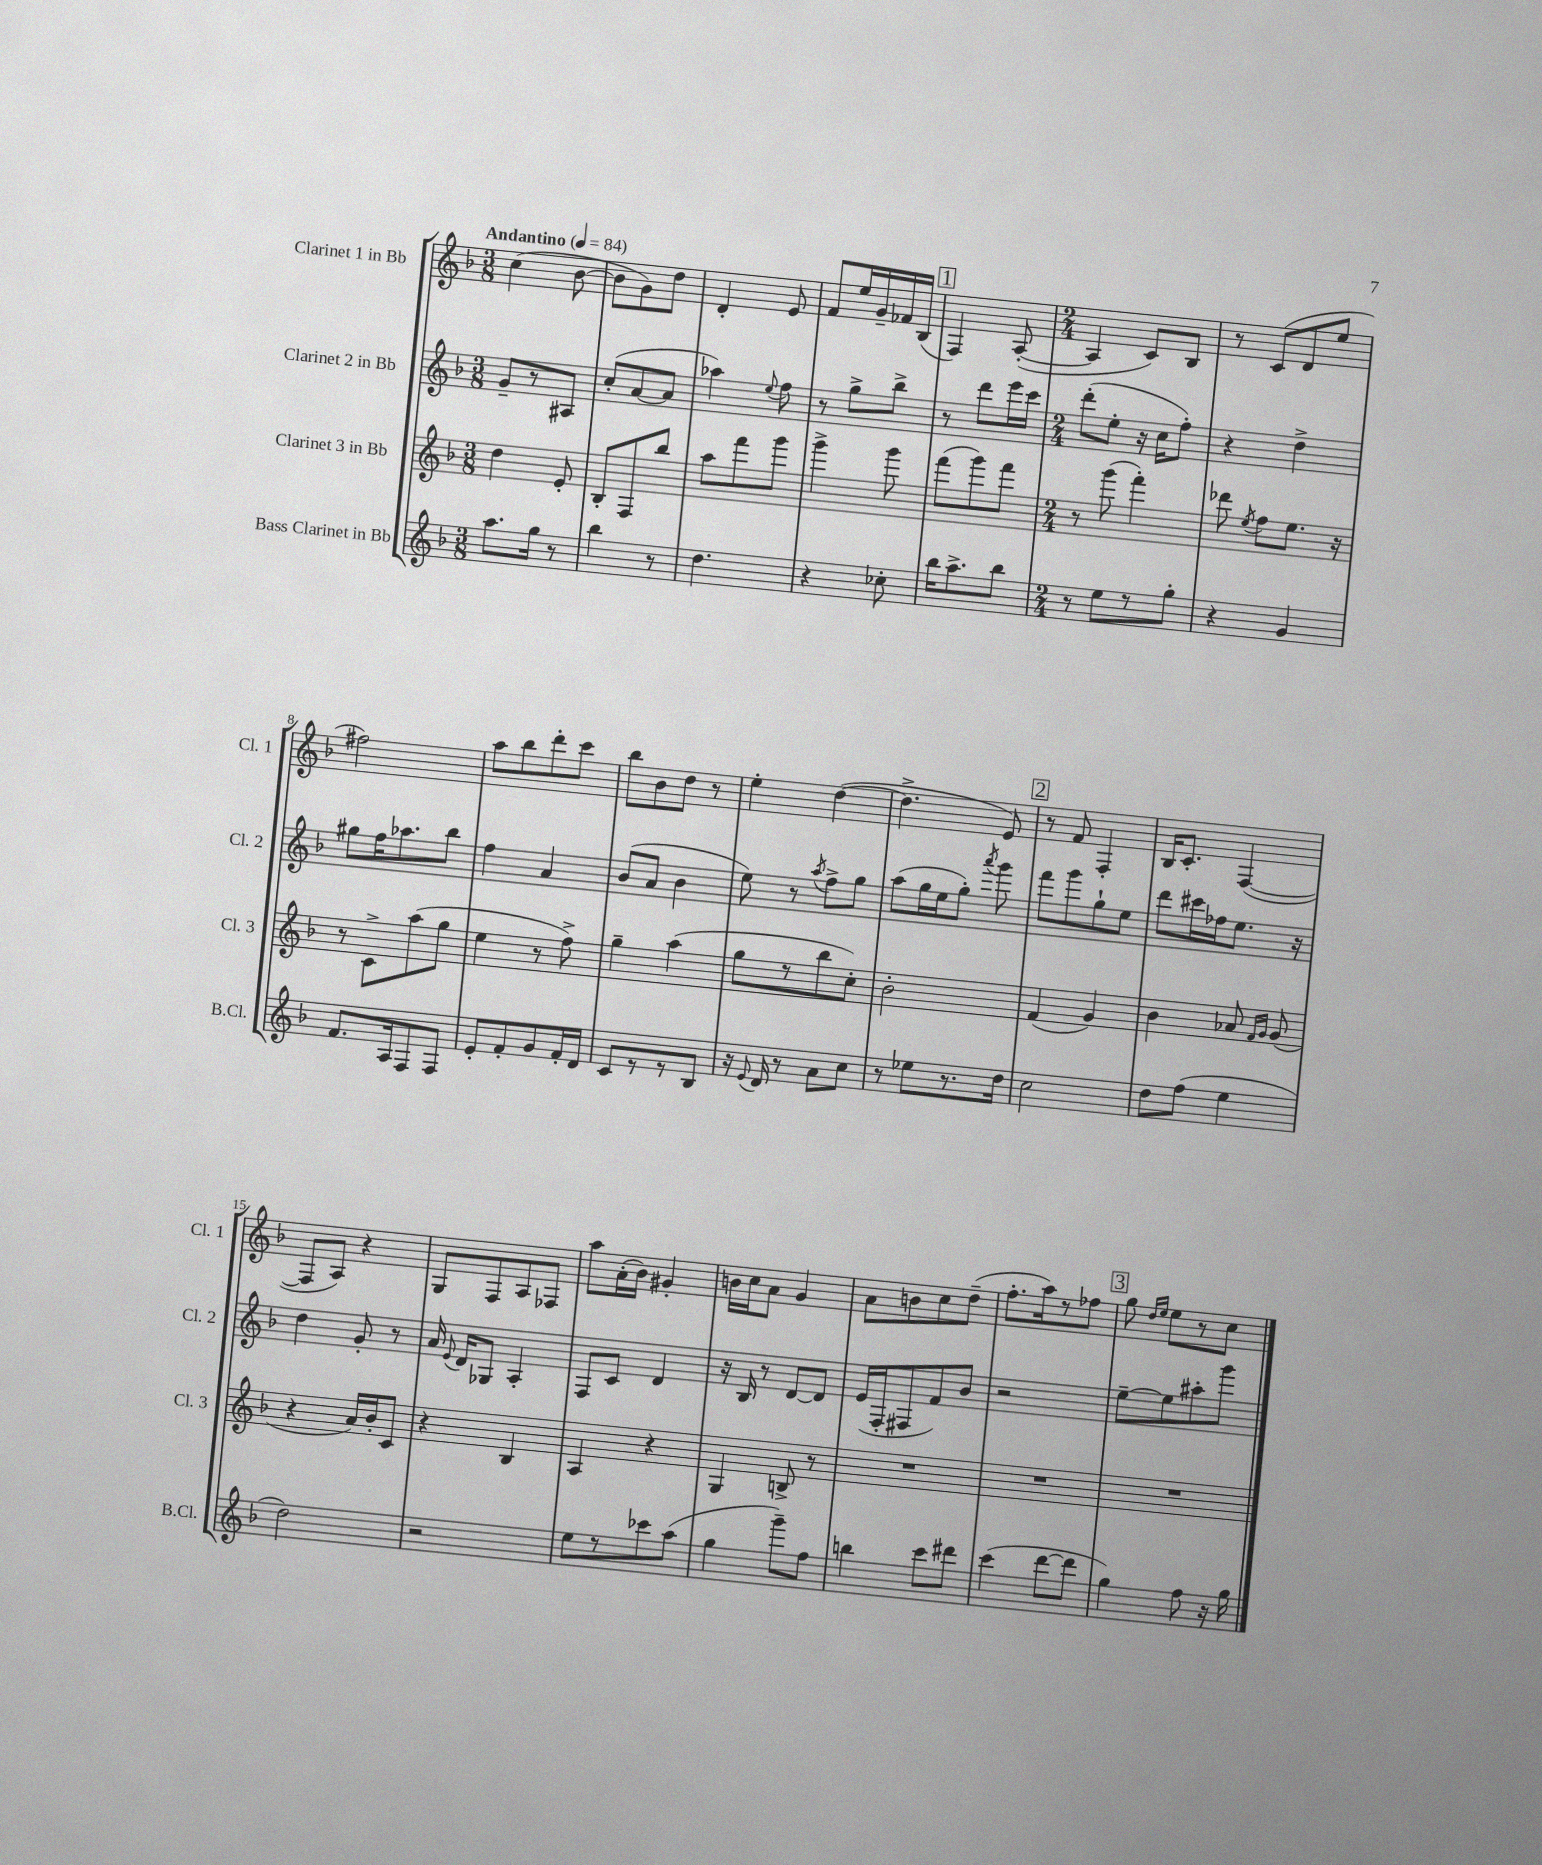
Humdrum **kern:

**kern	**kern	**kern	**kern
*staff4	*staff3	*staff2	*staff1
*clefG2	*clefG2	*clefG2	*clefG2
*k[b-]	*k[b-]	*k[b-]	*k[b-]
*M3/8	*M3/8	*M3/8	*M3/8
*MM84	*MM84	*MM84	*MM84
8.aa\L	4dd\	8g~/L	(4cc\
.	.	8r	.
16gg\Jk	.	.	.
8r	8e'/	8A#/J	[8b-\
=	=	=	=
4bb-\	8B-'/L	(8cc'/L	8b-\]L
.	8F/	[8a/	8g\)
8r	8bb-/J	8a/]J	8dd\J
=	=	=	=
4.dd\	8aa\L	4aa-\)	4d'/
.	8fff\	.	.
.	.	8qqee/	.
.	8ggg\J	8ff\	8e/
=	=	=	=
4r	4ggg^\	8r	8f/L
.	.	8gg^\L	16ee/L
.	.	.	16g~/
8cc-'\	8ggg\	8bb-^\J	16f-/
.	.	.	(16B-/JJ
=	=	=	=
16bb-\LK	(8fff\L	8r	4F/)
8.aa^\	.	.	.
.	8ggg\)	8ddd\L	.
8bb-\J	8fff\J	16eee\L	([8A'/
.	.	16ccc\JJ	.
=	=	=	=
*M2/4	*M2/4	*M2/4	*M2/4
8r	8r	(8ddd'\L	4A/]
8ee\L	(8ggg\	8ee'\J	.
8r	4fff'\)	16r	8c/L)
.	.	16cc\LK	.
8gg'\J	.	8ff'\J)	8B-/J
=	=	=	=
4r	8ddd-\	4r	8r
.	8qee/	.	.
.	8ff\L	.	(8c/L
4g/	8.ee\J	4dd^\	8d/
.	.	.	8ee/J
.	16r	.	.
=	=	=	=
8.f/L	8r	8gg#\L	2ff#\)
.	8c^\L	16ff\K	.
16A/k	.	8.aa-\	.
8F/	(8aa\	.	.
8F/J	8gg\J	8bb-\J	.
=	=	=	=
8e'/L	4ee\	4ff\	8aa\L
8f'/	.	.	8bb-\
8g/	8r	4a/	8ddd'\
16f'/L	8ff^\)	.	8ccc\J
16d/JJ	.	.	.
=	=	=	=
8c/L	4gg~\	(8b-/L	8bb-\L
8r	.	8a/J	8b-\
8r	(4aa\	4b-\	8dd\J
8B-/J	.	.	8r
=	=	=	=
16r	8gg\L	8ee\)	4ee'\
8qqe/	.	.	.
16d/	.	.	.
8r	8r	8r	.
.	.	8qaa/	.
8a\L	8bb-\	8ff^\L	([4dd\
8cc\J	8cc'\J)	8gg\J	.
=	=	=	=
8r	2b-'\	(8aa\L	4.dd^\]
8ee-\L	.	16gg\L	.
.	.	16ee\J	.
8.r	.	8gg'\J)	.
.	.	8qaaa/	.
.	.	8ggg\	8e/)
16dd\Jk	.	.	.
=	=	=	=
2cc\	(4f/	8fff\L	8r
.	.	8ggg\	8f/
.	4g/)	8gg`\	4F'/
.	.	8ee\J	.
=	=	=	=
8dd\L	4b-\	8ddd\L	16B-/LK
.	.	.	8.c'/J
(8ff\J	.	16ccc#\L	.
.	.	16ff-\J	.
4ee\	8a-/	8.ee\J	([4F/
.	16qqf/LL	.	.
.	16qqg/JJ	.	.
.	(8g/	.	.
.	.	16r	.
=	=	=	=
2dd\)	4r	4dd\	8F/]L
.	.	.	8A/J)
.	16a/LL)	8g'/	4r
.	16b-'/J	.	.
.	8c/J	8r	.
=	=	=	=
2r	4r	16a/	8G/L
.	.	8qqe/	.
.	.	16d/LK	.
.	.	8G-/J	8F/
.	4B-/	4A'/	8A/
.	.	.	8F-/J
=	=	=	=
8ee\L	4A/	8F/L	8aa\L
8r	.	8c/J	(16a'\L
.	.	.	16b-\JJ)
8ccc-\	4r	4d/	4g#'/
(8aa\J	.	.	.
=	=	=	=
4gg\	4G/	16r	16b\LL
.	.	16B-/	16cc\J
.	.	8r	8a\J
8ggg~\L)	8B^/	[8d/L	4g/
8ff\J	8r	8d/]J	.
=	=	=	=
4bb\	2r	(16e/LL	8a\L
.	.	16F'/J	.
.	.	8F#/	8b\
8ccc\L	.	8f/)	8cc\
8ddd#\J	.	8b-/J	(8dd~\J
=	=	=	=
(4ccc\	2r	2r	8.ff'\L
.	.	.	16aa\k)
[8ddd\L	.	.	8r
8ddd\]J	.	.	8ff-\J
=	=	=	=
4gg\)	2r	[8ee~\L	8gg\
.	.	.	16qqdd/LL
.	.	.	16qqee/JJ
.	.	8ee\]	8ee\L
8ff\	.	8aa#'\	8r
16r	.	8ggg\J	8cc\J
16gg\	.	.	.
==	==	==	==
*-	*-	*-	*-
